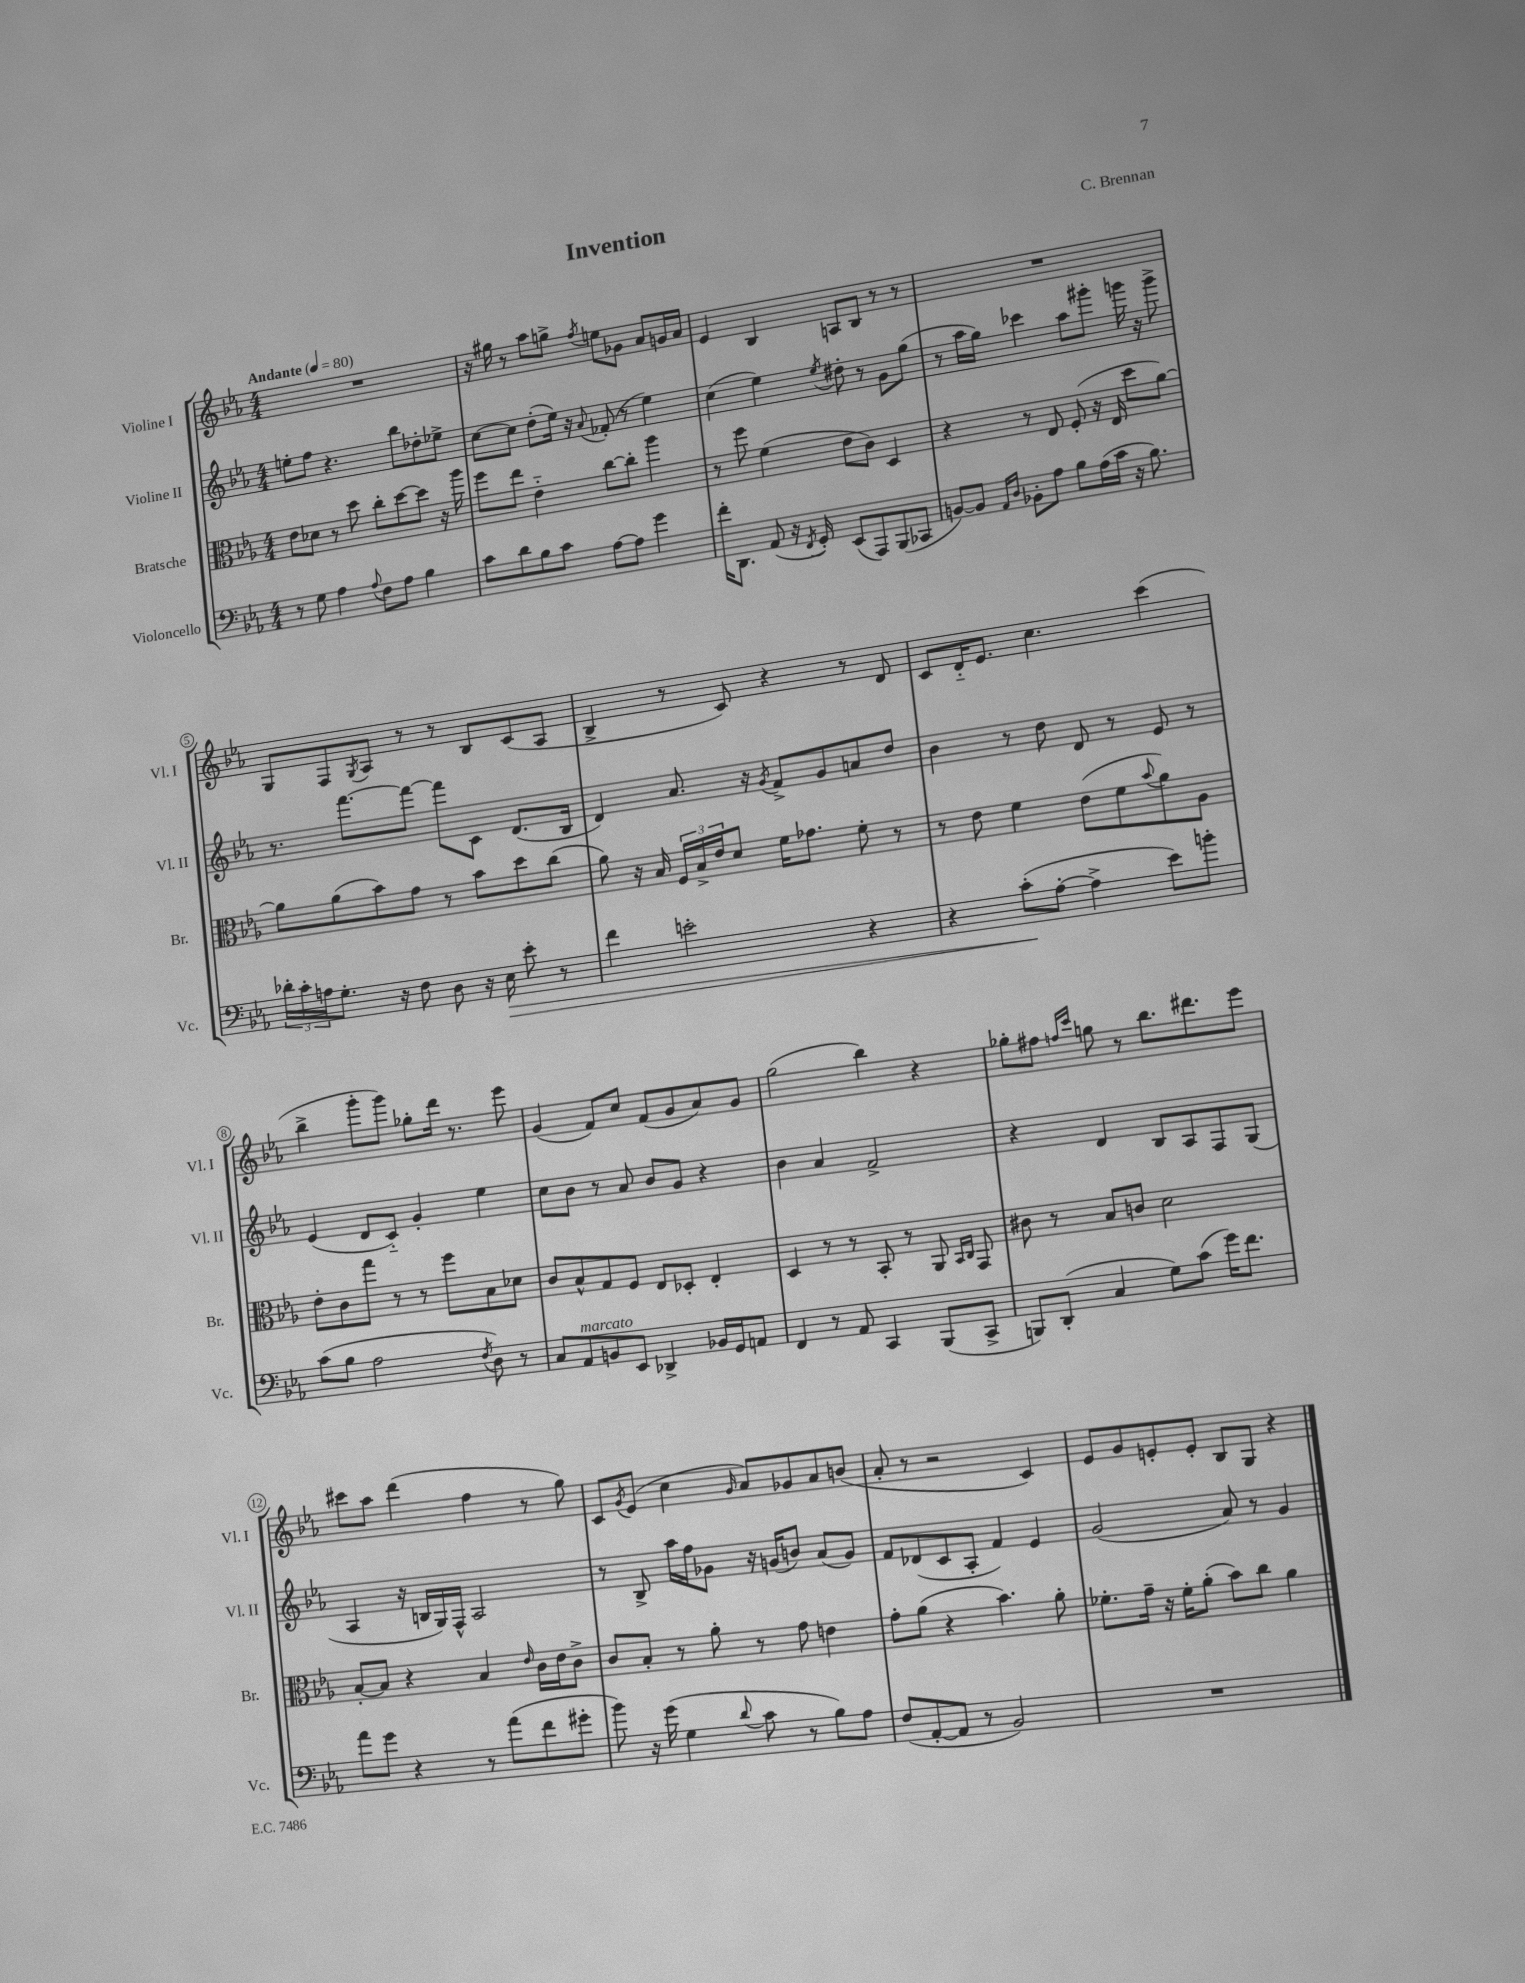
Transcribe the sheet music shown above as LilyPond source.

\header { title = "Invention" composer = "C. Brennan" }
<<
\new StaffGroup <<
\new Staff = "s0" \with { instrumentName = "Violine I" shortInstrumentName = "Vl. I" } {
    \clef treble \key ees \major \numericTimeSignature \time 4/4 \tempo "Andante" 4 = 80
    R1 |
    r16 gis''16 r8 aes''8 g''8-> \acciaccatura { f''8 } e''8 ges'8 aes'8 g'16 aes'16 |
    ees'4 bes4 a8 bes8 r8 r8 |
    R1 |
    g8 f8 \acciaccatura { g8 } aes8 r8 r8 bes8 c'8( aes8 |
    bes4-> r8 c'8) r4 r8 d'8 |
    c'8 d'16-_ ees'8. c''4. c'''4( |
    bes''4-> g'''8-. g'''8) ges''8-. d'''16 r8. ees'''8 |
    g'4( f'8) c''8 f'8( g'8 aes'8) g'8 |
    g''2( bes''4) r4 |
    ges''8-. fis''8 \grace { f''16 c'''16 } g''8 r8 bes''8. dis'''8. ees'''8 |
    cis'''8 aes''8 d'''4( f''4 r8 g''8) |
    c'8 \acciaccatura { g'8 } ees'8( c''4 \grace { g'16 } aes'8) ges'8 aes'8 b'8( |
    aes'8-. r8 r2 c'4) |
    ees'8 g'8 e'8-. e'8-. bes8 g8 r4 \bar "|." |
}
\new Staff = "s1" \with { instrumentName = "Violine II" shortInstrumentName = "Vl. II" } {
    \clef treble \key ees \major \numericTimeSignature \time 4/4
    e''8-. f''8 r4. bes''8 des''8-. ees''8-> |
    c''8~ c''8 d''8-.( ees''16) r16 \appoggiatura { aes'8 } fes'8-.( r8 ees''4) |
    c''4( ees''4) \acciaccatura { ees''8 } dis''8-. r8 g'8 g''8( |
    r8 aes''16 g''16) ces'''4 aes''8 gis'''8-. g'''16 r16 g'''8-> |
    r8. f'''8.~ f'''8~ f'''8 c'8 d'8.( bes16 |
    d'4) aes'8. r16 \acciaccatura { g'8 } f'8-> g'8 a'8 d''8 |
    bes'4 r8 d''8 d'8 r8 ees'8 r8 |
    ees'4( d'8 c'8-_) g'4-. ees''4 |
    c''8 bes'8 r8 aes'8 bes'8 g'8 r4 |
    bes'4 aes'4 f'2-> |
    r4 d'4 bes8 aes8 f8 g8( |
    aes4 r16 b16 g16) f16-^ aes2 |
    r8 bes8-> aes''16 f''16 ges'8 r16 g'16( b'8) aes'8( g'8) |
    f'8 des'8( c'8 aes8-. f'4) ees'4 |
    g'2( aes'8) r8 g'4 \bar "|." |
}
\new Staff = "s2" \with { instrumentName = "Bratsche" shortInstrumentName = "Br." } {
    \clef alto \key ees \major \numericTimeSignature \time 4/4
    ees'8 des'8 r8 d''8 c''8-. d''8~ d''8 r16 aes''16 |
    f''8 ees''8 ees'4-_ c''8~ c''8-. aes''4 |
    r8 f''8 f'4( ees'8 c'8) d4 |
    r4 r8 ees8 f8-.( r16 ees16 d''8 aes'8~) |
    aes'8 aes'8( bes'8) g'8 r8 bes'8 d''8 c''8( |
    aes'8) r16 bes16 \tuplet 3/2 { f16 bes16-> ees'16 } d'8 f'16 ges'8. f'8-. r8 |
    r8 ees'8 f'4 ees'8( f'8 \appoggiatura { bes'8 } aes'8) aes8 |
    ees'8-. c'8 g''8 r8 r8 f''8 bes8 des'8 |
    c'8 bes8-^ g8 f8 ees8 des8-. ees4-. |
    d4 r8 r8 bes,8-. r8 aes,8 \grace { bes,16 c16 } g,8 |
    cis'8 r8 bes8 c'8 d'2 |
    bes8~-. bes8 r4 bes4 \grace { ees'16 } c'16 ees'16 c'8-> |
    c'8 bes8-. r8 aes'8-. r8 g'8 e'4 |
    g'8-. aes'8( r4 bes'4.) aes'8-. |
    fes'8.-. g'16-- r16 fes'16-. aes'8-.( bes'8) c''8 aes'4 \bar "|." |
}
\new Staff = "s3" \with { instrumentName = "Violoncello" shortInstrumentName = "Vc." } {
    \clef bass \key ees \major \numericTimeSignature \time 4/4
    r8 g8 aes4 \appoggiatura { aes8 } f8 aes8 bes4 |
    c'8 d'8 bes8 c'8 aes8~ aes8 g'4 |
    f'16-. d,8. aes,8( r16 \acciaccatura { f,8 } g,16-.) ees,8( aes,,8) bes,,8( ces,8 |
    b,8~) b,8 \grace { aes,16 d16 } bes,8-. aes8 bes8 aes16( c'16 r16 bes8.) |
    \tuplet 3/2 { des'16-. c'16-. a16 } g8.-. r16 f8 d8 r16 ees16\> ees'8-. r8 |
    f'4 e'2-. r4 |
    r4 c'8-.\!( aes8~-. aes4-> ees'8) b'8-. |
    c'8( bes8 aes2 \acciaccatura { f8 } d8) r8 |
    c8 aes,8^\markup { \italic "marcato" } b,8 ees,8 des,4-> bes,16 g,16 a,8 |
    f,4 r8 aes,8 c,4 bes,,8( c,8-> |
    b,,8) d,8-.( c4 g8) c'8( g'16) f'8. |
    aes'8 g'8 r4 r8 aes'8( f'8 gis'8-. |
    bes'8) r16 g'16( g4 \appoggiatura { d'8 } c'8 r8 bes8) aes8 |
    f8( aes,8~-. aes,8 r8 bes,2) |
    R1 \bar "|." |
}
>>
>>
\layout { \context { \Score \override BarNumber.stencil = #(make-stencil-circler 0.1 0.3 ly:text-interface::print) } }
